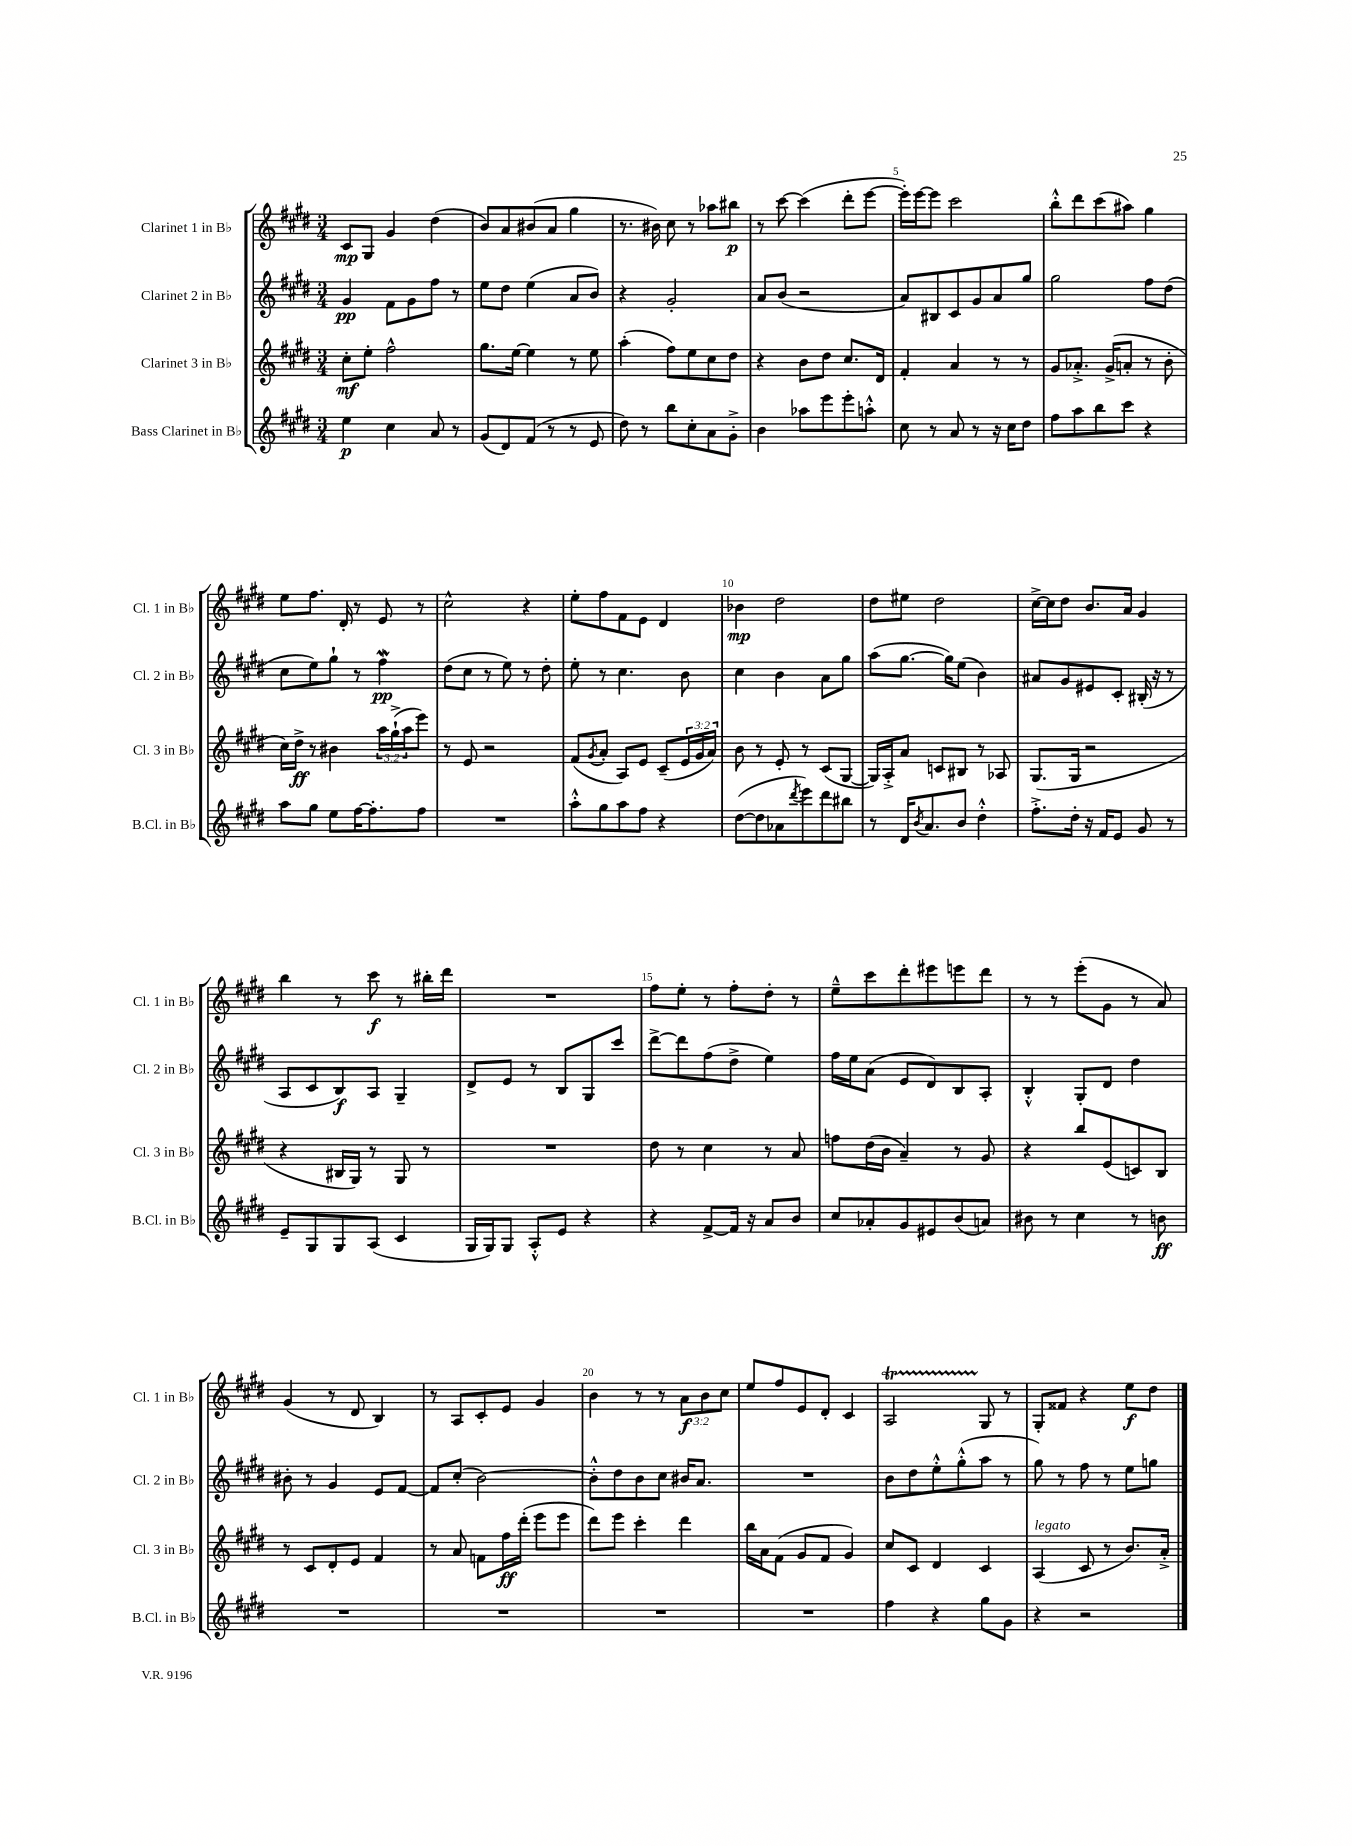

**kern	**dynam	**kern	**dynam	**kern	**dynam	**kern	**dynam
*part4	*part4	*part3	*part3	*part2	*part2	*part1	*part1
*staff4	*staff4	*staff3	*staff3	*staff2	*staff2	*staff1	*staff1
*I"Bass Clarinet in B♭	*	*I"Clarinet 3 in B♭	*	*I"Clarinet 2 in B♭	*	*I"Clarinet 1 in B♭	*
*I'B.Cl. in B♭	*	*I'Cl. 3 in B♭	*	*I'Cl. 2 in B♭	*	*I'Cl. 1 in B♭	*
*clefG2	*	*clefG2	*	*clefG2	*	*clefG2	*
*k[f#c#g#d#]	*	*k[f#c#g#d#]	*	*k[f#c#g#d#]	*	*k[f#c#g#d#]	*
*M3/4	*	*M3/4	*	*M3/4	*	*M3/4	*
=1	=1	=1	=1	=1	=1	=1	=1
4ee\	p	8cc#'\L	mf	4g#/	pp	8c#/L	mp
.	.	8ee'\J	.	.	.	8G#/J	.
4cc#\	.	2ff#^^\	.	8f#\L	.	4g#/	.
.	.	.	.	8g#\	.	.	.
8a/	.	.	.	8ff#\J	.	(4dd#\	.
8r	.	.	.	8r	.	.	.
=2	=2	=2	=2	=2	=2	=2	=2
(8g#/L	.	8.gg#\L	.	8ee\L	.	8b/L)	.
8d#/)	.	.	.	8dd#\J	.	8a/	.
.	.	[16ee\Jk	.	.	.	.	.
(8f#/J	.	4ee\]	.	(4ee\	.	(8b#X/	.
8r	.	.	.	.	.	8a/J	.
8r	.	8r	.	8a/L	.	4gg#\	.
8e/	.	8ee\	.	8b/J)	.	.	.
=3	=3	=3	=3	=3	=3	=3	=3
8dd#\)	.	(4aa'\	.	4r	.	8.r	.
8r	.	.	.	.	.	.	.
.	.	.	.	.	.	16b#X\)	.
8bb\L	.	8ff#\L)	.	2g#'/	.	8cc#\	.
8cc#'\	.	8ee\	.	.	.	8r	.
8a\	.	8cc#\	.	.	.	8aa-X\L	.
8g#'^\J	.	8dd#\J	.	.	.	8bb#X\J	p
=4	=4	=4	=4	=4	=4	=4	=4
4b\	.	4r	.	8a/L	.	8r	.
.	.	.	.	(8b/J	.	[8ccc#\	.
8aa-X\L	.	8b\L	.	2r	.	(4ccc#\]	.
8eee\	.	8dd#\J	.	.	.	.	.
8eee'\	.	8.cc#/L	.	.	.	8ddd#'\L	.
8aan'^^\J	.	.	.	.	.	[8eee\J	.
.	.	16d#/Jk	.	.	.	.	.
=5	=5	=5	=5	=5	=5	=5	=5
8cc#\	.	4f#'/	.	8a/L)	.	16eee'\LL])	.
.	.	.	.	.	.	[16eee\J	.
8r	.	.	.	8B#X/	.	8eee\J]	.
8a/	.	4a/	.	8c#/	.	2ccc#\	.
8r	.	.	.	8g#/	.	.	.
16r	.	8r	.	8a/	.	.	.
16cc#\KL	.	.	.	.	.	.	.
8dd#\J	.	8r	.	8gg#/J	.	.	.
=6	=6	=6	=6	=6	=6	=6	=6
8ff#\L	.	8g#/L	.	2gg#\	.	8bb'^^\L	.
8aa\	.	8.a-X'^/J	.	.	.	8ddd#\	.
8bb\	.	.	.	.	.	(8ccc#\	.
.	.	(16g#^/KL	.	.	.	.	.
8ccc#\J	.	8an'/J	.	.	.	8aa#X\J)	.
4r	.	8r	.	8ff#\L	.	4gg#\	.
.	.	8b'\	.	(8dd#\J	.	.	.
!!LO:LB:g=z
=7	=7	=7	=7	=7	=7	=7	=7
8aa\L	.	16cc#\LL)	.	8cc#\L	.	8ee\L	.
.	.	16dd#^\JJ	ff	.	.	.	.
8gg#\J	.	8r	.	8ee\)	.	8.ff#\J	.
8ee\L	.	4b#X\	.	8gg#`\J	.	.	.
.	.	.	.	.	.	16d#'/	.
[16ff#\K	.	.	.	8r	.	8r	.
8.ff#'\]	.	.	.	.	.	.	.
.	.	24aa\LL	.	4ff#W\	pp	8e/	.
.	.	(24gg#`^\	.	.	.	.	.
.	.	24aa\J	.	.	.	.	.
8ff#\J	.	8eee\J)	.	.	.	8r	.
=8	=8	=8	=8	=8	=8	=8	=8
2.r	.	8r	.	(8dd#\L	.	2cc#^^\	.
.	.	8e/	.	8cc#\J	.	.	.
.	.	2r	.	8r	.	.	.
.	.	.	.	8ee\)	.	.	.
.	.	.	.	8r	.	4r	.
.	.	.	.	8dd#'\	.	.	.
=9	=9	=9	=9	=9	=9	=9	=9
8aa'^^\L	.	(8f#/L	.	8ee'\	.	8ee'\L	.
.	.	8qg#/	.	.	.	.	.
8gg#\	.	8a'/J	.	8r	.	8ff#\	.
8aa\	.	8A/L)	.	4.cc#\	.	8f#\	.
8ff#\J	.	8e/J	.	.	.	8e\J	.
4r	.	(8c#~/L	.	.	.	4d#/	.
.	.	24e/L	.	8b\	.	.	.
.	.	24g#/	.	.	.	.	.
.	.	24a/JJ)	.	.	.	.	.
=10	=10	=10	=10	=10	=10	=10	=10
([8dd#\L	.	8b\	.	4cc#\	.	4b-X\	mp
8dd#\]	.	8r	.	.	.	.	.
8a-X\	.	8e'/	.	4b\	.	2dd#\	.
8qddd#/	.	.	.	.	.	.	.
8eee\)	.	8r	.	.	.	.	.
8ddd#\	.	(8c#/L	.	8a\L	.	.	.
8bb#X\J	.	[8G#/J	.	8gg#\J	.	.	.
=11	=11	=11	=11	=11	=11	=11	=11
8r	.	16G#/LL])	.	(8aa\L	.	8dd#\L	.
.	.	16A'^/J	.	.	.	.	.
16d#/KL	.	8a/J	.	[8.gg#\J	.	8ee#X\J	.
8qb/	.	.	.	.	.	.	.
8.a/	.	.	.	.	.	.	.
.	.	8cn/L	.	.	.	2dd#\	.
.	.	.	.	16gg#\KL])	.	.	.
8b/J	.	8B#X/J	.	(8ee\J	.	.	.
4dd#'^^\	.	8r	.	4b\)	.	.	.
.	.	8A-X/	.	.	.	.	.
=12	=12	=12	=12	=12	=12	=12	=12
8.ff#'^\L	.	(8.G#/L	.	8a#X/L	.	[16cc#^\LL	.
.	.	.	.	.	.	16cc#\J]	.
.	.	.	.	8g#/	.	8dd#\J	.
16dd#'\Jk	.	16G#/Jk	.	.	.	.	.
16r	.	2r	.	8e#X/	.	8.b/L	.
16f#/KL	.	.	.	.	.	.	.
8e/J	.	.	.	8c#'/J	.	.	.
.	.	.	.	.	.	16a/Jk	.
8g#/	.	.	.	(16B#X'/	.	4g#/	.
.	.	.	.	16r	.	.	.
8r	.	.	.	8r	.	.	.
!!LO:LB:g=z
=13	=13	=13	=13	=13	=13	=13	=13
8e~/L	.	4r	.	8A/L	.	4bb\	.
8G#/	.	.	.	8c#/	.	.	.
8G#/	.	16B#X/LL	.	8B/)	f	8r	.
.	.	16G#/JJ)	.	.	.	.	.
(8A/J	.	8r	.	8A/J	.	8ccc#\	f
4c#/	.	8G#/	.	4G#~/	.	8r	.
.	.	8r	.	.	.	16bb#X'\LL	.
.	.	.	.	.	.	16ddd#\JJ	.
=14	=14	=14	=14	=14	=14	=14	=14
16G#/LL	.	2.r	.	8d#^/L	.	2.r	.
16G#/J)	.	.	.	.	.	.	.
8G#/J	.	.	.	8e/J	.	.	.
8A'^^/L	.	.	.	8r	.	.	.
8e/J	.	.	.	8B/L	.	.	.
4r	.	.	.	8G#/	.	.	.
.	.	.	.	8ccc#/J	.	.	.
=15	=15	=15	=15	=15	=15	=15	=15
4r	.	8dd#\	.	[8ddd#^\L	.	8ff#\L	.
.	.	8r	.	8ddd#\]	.	8ee'\J	.
[8f#^/L	.	4cc#\	.	(8ff#\	.	8r	.
16f#/Jk]	.	.	.	8dd#^\J	.	8ff#'\L	.
16r	.	.	.	.	.	.	.
8a/L	.	8r	.	4ee\)	.	8dd#'\J	.
8b/J	.	8a/	.	.	.	8r	.
=16	=16	=16	=16	=16	=16	=16	=16
8cc#/L	.	8ffn\L	.	16ff#\LL	.	8ee~^^\L	.
.	.	.	.	16ee\J	.	.	.
8a-X'/	.	(16dd#\L	.	(8a\J	.	8ccc#\	.
.	.	16b\JJ	.	.	.	.	.
8g#/	.	4a~/)	.	8e/L	.	8ddd#'\	.
8e#X/	.	.	.	8d#/)	.	8eee#X\	.
(8b/	.	8r	.	8B/	.	8eeen\	.
8an/J)	.	8g#/	.	8A'/J	.	8ddd#\J	.
=17	=17	=17	=17	=17	=17	=17	=17
8b#X\	.	4r	.	4B'^^/	.	8r	.
8r	.	.	.	.	.	8r	.
4cc#\	.	8bb/L	.	8G#'/L	.	(8eee'\L	.
.	.	(8e/	.	8d#/J	.	8g#\J	.
8r	.	8cn/)	.	4dd#\	.	8r	.
8bn\	ff	8B/J	.	.	.	8a/)	.
!!LO:LB:g=z
=18	=18	=18	=18	=18	=18	=18	=18
2.r	.	8r	.	8b#X'\	.	(4g#/	.
.	.	8c#/L	.	8r	.	.	.
.	.	8d#'/	.	4g#/	.	8r	.
.	.	8e/J	.	.	.	8d#/	.
.	.	4f#/	.	8e/L	.	4B/)	.
.	.	.	.	[8f#/J	.	.	.
=19	=19	=19	=19	=19	=19	=19	=19
2.r	.	8r	.	8f#/L]	.	8r	.
.	.	8a/	.	(8cc#'/J	.	8A/L	.
.	.	8fn\L	.	[2b\)	.	8c#'/	.
.	.	16ff#\L	ff	.	.	8e/J	.
.	.	(16ddd#'\JJ	.	.	.	.	.
.	.	8eee\L	.	.	.	4g#/	.
.	.	8eee\J	.	.	.	.	.
=20	=20	=20	=20	=20	=20	=20	=20
2.r	.	8ddd#\L)	.	8b'^^\L]	.	4b\	.
.	.	8eee\J	.	8dd#\	.	.	.
.	.	4ccc#'\	.	8b\	.	8r	.
.	.	.	.	8cc#\J	.	8r	.
.	.	4ddd#\	.	16b#X/KL	.	12a\L	f
.	.	.	.	8.a/J	.	.	.
.	.	.	.	.	.	12b\	.
.	.	.	.	.	.	12cc#\J	.
=21	=21	=21	=21	=21	=21	=21	=21
2.r	.	16bb\LL	.	2.r	.	8ee/L	.
.	.	16a\J	.	.	.	.	.
.	.	(8f#\J	.	.	.	8ff#/	.
.	.	8g#/L	.	.	.	8e/	.
.	.	8f#/J	.	.	.	8d#'/J	.
.	.	4g#/)	.	.	.	4c#/	.
=22	=22	=22	=22	=22	=22	=22	=22
4ff#\	.	8cc#/L	.	8b\L	.	2AT/	.
.	.	8c#/J	.	8dd#\	.	.	.
4r	.	4d#/	.	8ee'^^\	.	.	.
.	.	.	.	(8gg#'^^\	.	.	.
8gg#\L	.	4c#/	.	8aa\J	.	8G#/	.
8g#\J	.	.	.	8r	.	8r	.
=23	=23	=23	=23	=23	=23	=23	=23
!	!	!LO:TX:a:i:t=legato	!	!	!	!	!
4r	.	(4A/	.	8gg#\)	.	8G#'/L	.
.	.	.	.	8r	.	8f##X/J	.
2r	.	8c#/	.	8ff#\	.	4r	.
.	.	8r	.	8r	.	.	.
.	.	8.b/L)	.	8ee\L	.	8ee\L	f
.	.	.	.	8ggn\J	.	8dd#\J	.
.	.	16a'^/Jk	.	.	.	.	.
==	==	==	==	==	==	==	==
*-	*-	*-	*-	*-	*-	*-	*-
